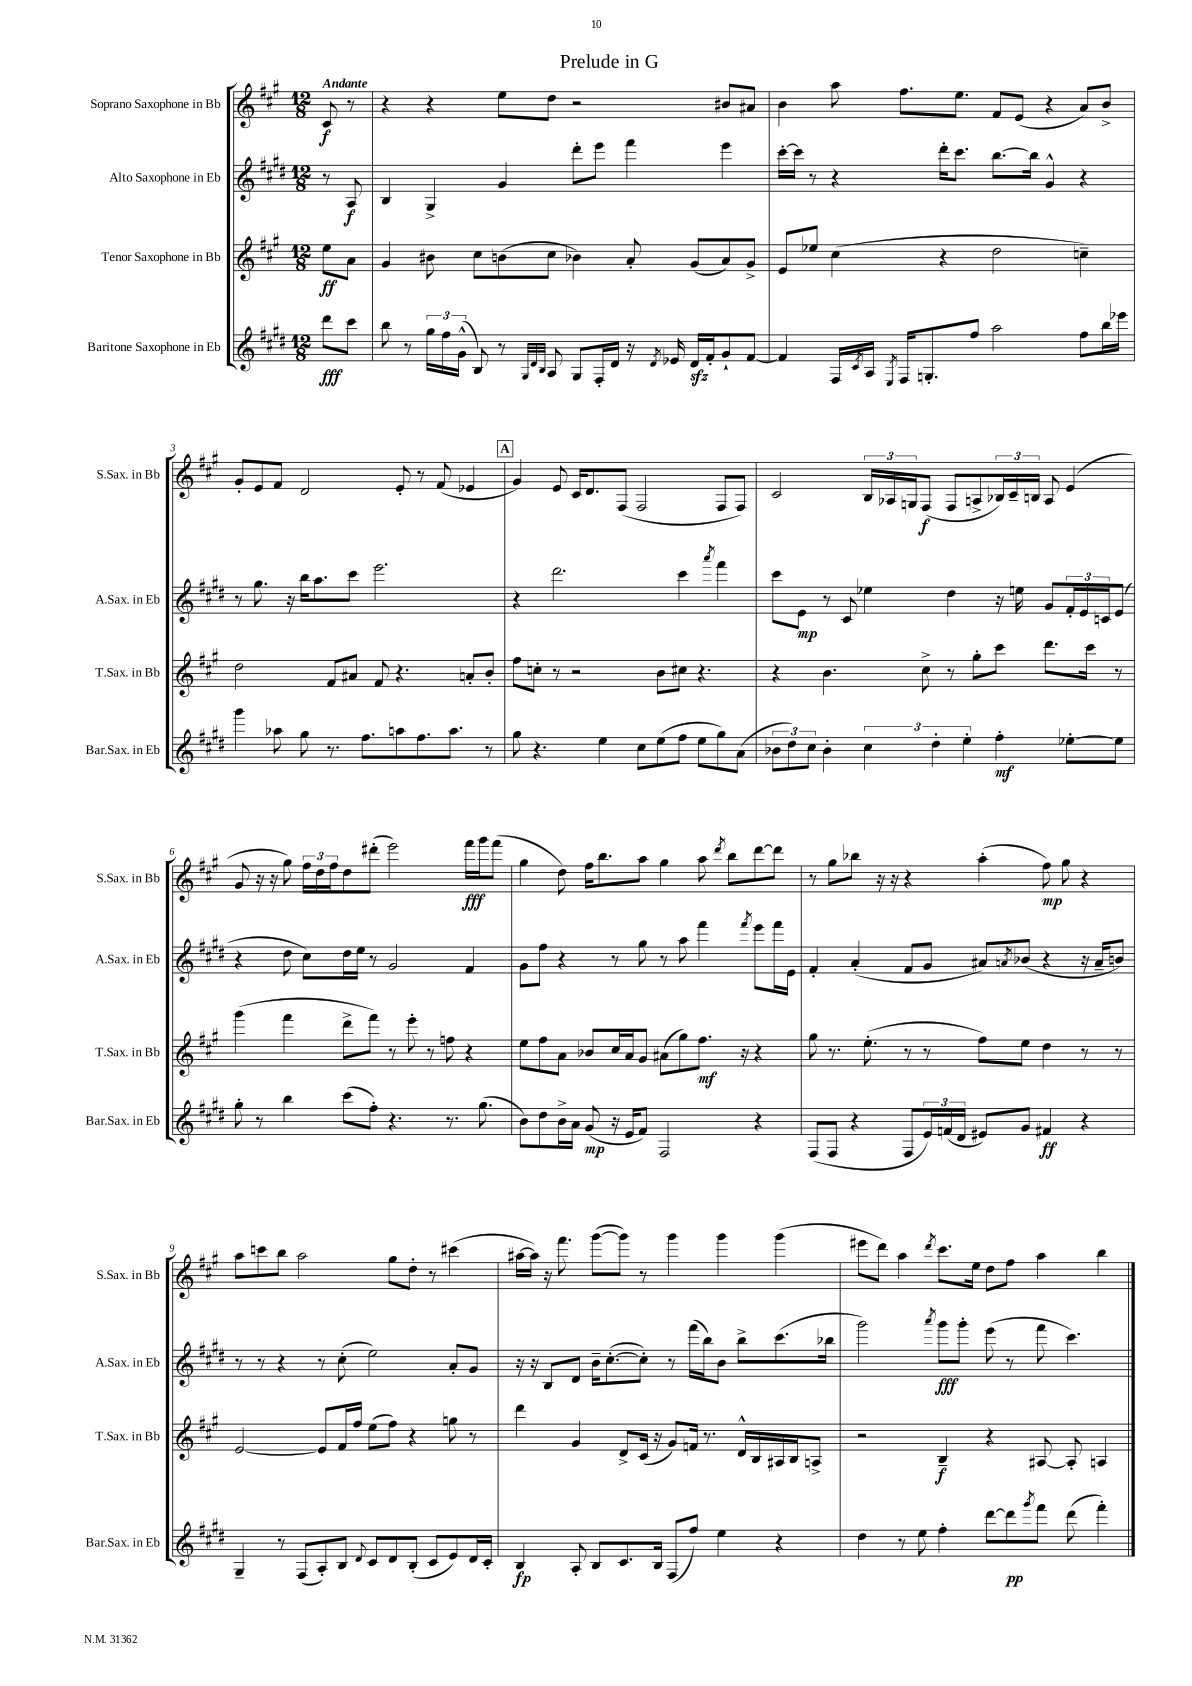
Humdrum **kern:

**kern	**kern	**kern	**kern
*staff4	*staff3	*staff2	*staff1
*clefG2	*clefG2	*clefG2	*clefG2
*k[f#c#g#d#]	*k[f#c#g#]	*k[f#c#g#d#]	*k[f#c#g#]
*M12/8	*M12/8	*M12/8	*M12/8
8ddd#	8ee	8r	8c#
8ccc#	8a	8A	8r
=	=	=	=
8bb	4g#	4B	4r
8r	.	.	.
24gg#	8b#	4G#^	4r
24ff#	.	.	.
(24g#^^	.	.	.
8B)	8cc#	.	.
8r	(8b	4g#	8ee
32qqG#	.	.	.
32qqd#	.	.	.
32qqB	.	.	.
8A	8cc#	.	8dd
8G#	4b-)	8ddd#'	2r
16F#'	.	8eee	.
16d#	.	.	.
16r	8a'	4fff#	.
8qd#	.	.	.
16e-	.	.	.
16d#	(8g#	.	.
16f#'	.	.	.
8g#`	8a)	4eee	8b#
[8f#	8g#^	.	8a#
=	=	=	=
4f#]	8e	[16ccc#'	4b
.	.	16ccc#]	.
.	8ee-	8r	.
16F#	(4cc#	4r	8aa
8qc#	.	.	.
16A	.	.	.
8qE	.	.	.
16F#	.	.	8.ff#
8.G'	.	.	.
.	4r	16ddd#'	.
.	.	8.ccc#	8.ee
8ff#	.	.	.
2aa	2dd	[8.bb	8f#
.	.	.	(8e
.	.	16bb]	.
.	.	4g#^^	4r
8ff#	4cc~)	4r	8a)
16bb	.	.	8b^
16eee-	.	.	.
=	=	=	=
4ggg#	2dd	8r	8g#'
.	.	8.gg#	8e
8aa-	.	.	8f#
.	.	16r	.
8gg#	.	16bb	2d
.	.	8.aa	.
8.r	8f#	.	.
.	8a#	8ccc#	.
8.ff#	.	.	.
.	8f#	2.eee	.
8aa	4.r	.	8e'
8.ff#	.	.	8r
.	.	.	(8f#
8.aa	.	.	.
.	8a'	.	4e-
8r	8b'	.	.
=	=	=	=
8gg#	8ff#	4r	4g#)
4.r	8cc'	.	.
.	8r	2.ddd#	8e
.	2r	.	16c#
.	.	.	8.d
4ee	.	.	.
.	.	.	(8F#
8cc#	.	.	2F#
(8ee	8b	.	.
8ff#	8cc#	4ccc#	.
8ee	4.r	.	.
.	.	8qaaa	.
8gg#)	.	4fff#	8F#
(8a	.	.	8F#)
=	=	=	=
12b-	4r	8ccc#	2c#
12dd#)	.	.	.
.	.	8e	.
12cc#	.	.	.
4b-'	4.b	8r	.
.	.	8c#	.
6cc#	.	4ee-	24B
.	.	.	24A-
.	.	.	24G
.	8cc#^	.	(8F#
6dd#'	.	.	.
.	8r	4dd#	8F#
6ee'	.	.	.
.	8gg#'	.	8A^
4ff#'	8ccc#	16r	24B-)
.	.	.	24c#~
.	.	16ee	.
.	.	.	24B
.	8.ddd	8g#	8A
[8ee-'	.	24f#'	(4e
.	.	24e	.
.	16ccc#	.	.
.	.	24c	.
8ee-]	8r	(8e	.
=	=	=	=
8gg#'	(4ggg#	4r	8g#
8r	.	.	16r
.	.	.	16r
4bb	4fff#	8dd#	8gg#)
.	.	8cc#)	24ff#
.	.	.	24dd
.	.	.	24ff#
(8ccc#	8ddd^	16dd#	8dd
.	.	16ee	.
8ff#')	8fff#)	8r	(8ddd#'
4.r	8r	2g#	2eee)
.	8eee'	.	.
.	8r	.	.
8.r	8ff	.	.
.	4r	4f#	16fff#
(8.gg#	.	.	16ggg#
.	.	.	(8fff#
=	=	=	=
8b)	8ee	8g#	4gg#
8dd#	8ff#	8ff#	.
16b^	8a	4r	8dd)
16a	.	.	.
(8g#	8b-	.	16ff#
.	.	.	8.bb
16r	16cc#	8r	.
16e	16a	.	.
8f#)	8g#	8gg#	8aa
2F#	(8a#	8r	4gg#
.	8gg#)	8aa	.
.	8.ff#	4fff#	8aa
.	.	.	8qddd
.	.	.	8bb
.	16r	.	.
.	.	8qfff#	.
4r	4r	8eee	[8ddd
.	.	16fff#	8ddd]
.	.	16e	.
=	=	=	=
(8F#	8gg#	4f#'	8r
8F#	8.r	.	8gg#
4r	.	(4a'	8bb-
.	(8.ee'	.	.
.	.	.	16r
.	.	.	16r
8F#	8r	8f#	4r
24e)	8r	8g#	.
(24f	.	.	.
24d#	.	.	.
8e#)	8ff#)	8a#)	(4aa'
.	.	8qa	.
8g#	8ee	(8b-	.
4f#	4dd	4r	8ff#)
.	.	.	8gg#
4r	8r	16r	4r
.	.	16a~	.
.	8r	8b)	.
=	=	=	=
4G#~	[2e	8r	8aa
.	.	8r	8ccc
8r	.	4r	8bb
(8F#	.	.	2aa
8A')	8e]	8r	.
8B	16f#	(8cc#'	.
.	16ff#	.	.
8qqd#	.	.	.
8c#	(8ee	2ee)	.
8d#	8ff#)	.	8gg#
(8B'	4r	.	8dd'
8c#	.	.	8r
8e)	8gg	8a'	(4ccc#
16d#	8r	8g#	.
16c#'	.	.	.
=	=	=	=
4B	4ddd	16r	[16aa#
.	.	16r	16aa#])
.	.	8B	16r
.	.	.	8.fff#
8A'	4g#	8d#	.
8B	.	16b~	([8ggg#
.	.	([8.cc#'	.
8.c#	8d^	.	8ggg#])
.	(16c#	8cc#'])	8r
16B	16r	.	.
(8F#	8g#)	8r	4ggg#
8ff#)	16f	(16fff#	.
.	8.r	16bb)	.
4ee	.	8b	4ggg#
.	16d^^	8bb^	.
.	16B	.	.
4r	16A#	(8.ccc#	(4ggg#
.	16B	.	.
.	8A^	.	.
.	.	16bb-	.
=	=	=	=
4dd#	2r	2ggg#)	8eee#
.	.	.	8ddd)
8r	.	.	4aa
8ee	.	.	.
.	.	8qaaa	8qddd
4ff#'	4B~	8ggg#	8.ccc#
.	.	8ggg#'	.
.	.	.	16ee
[8ddd#	4r	(8eee	8dd
8ddd#]	.	8r	8ff#
8qggg#	.	.	.
8fff#	[8A#	8fff#	4aa
(8ddd#	8A#']	4.ccc#)	.
4fff#')	4A	.	4bb
==	==	==	==
*-	*-	*-	*-
